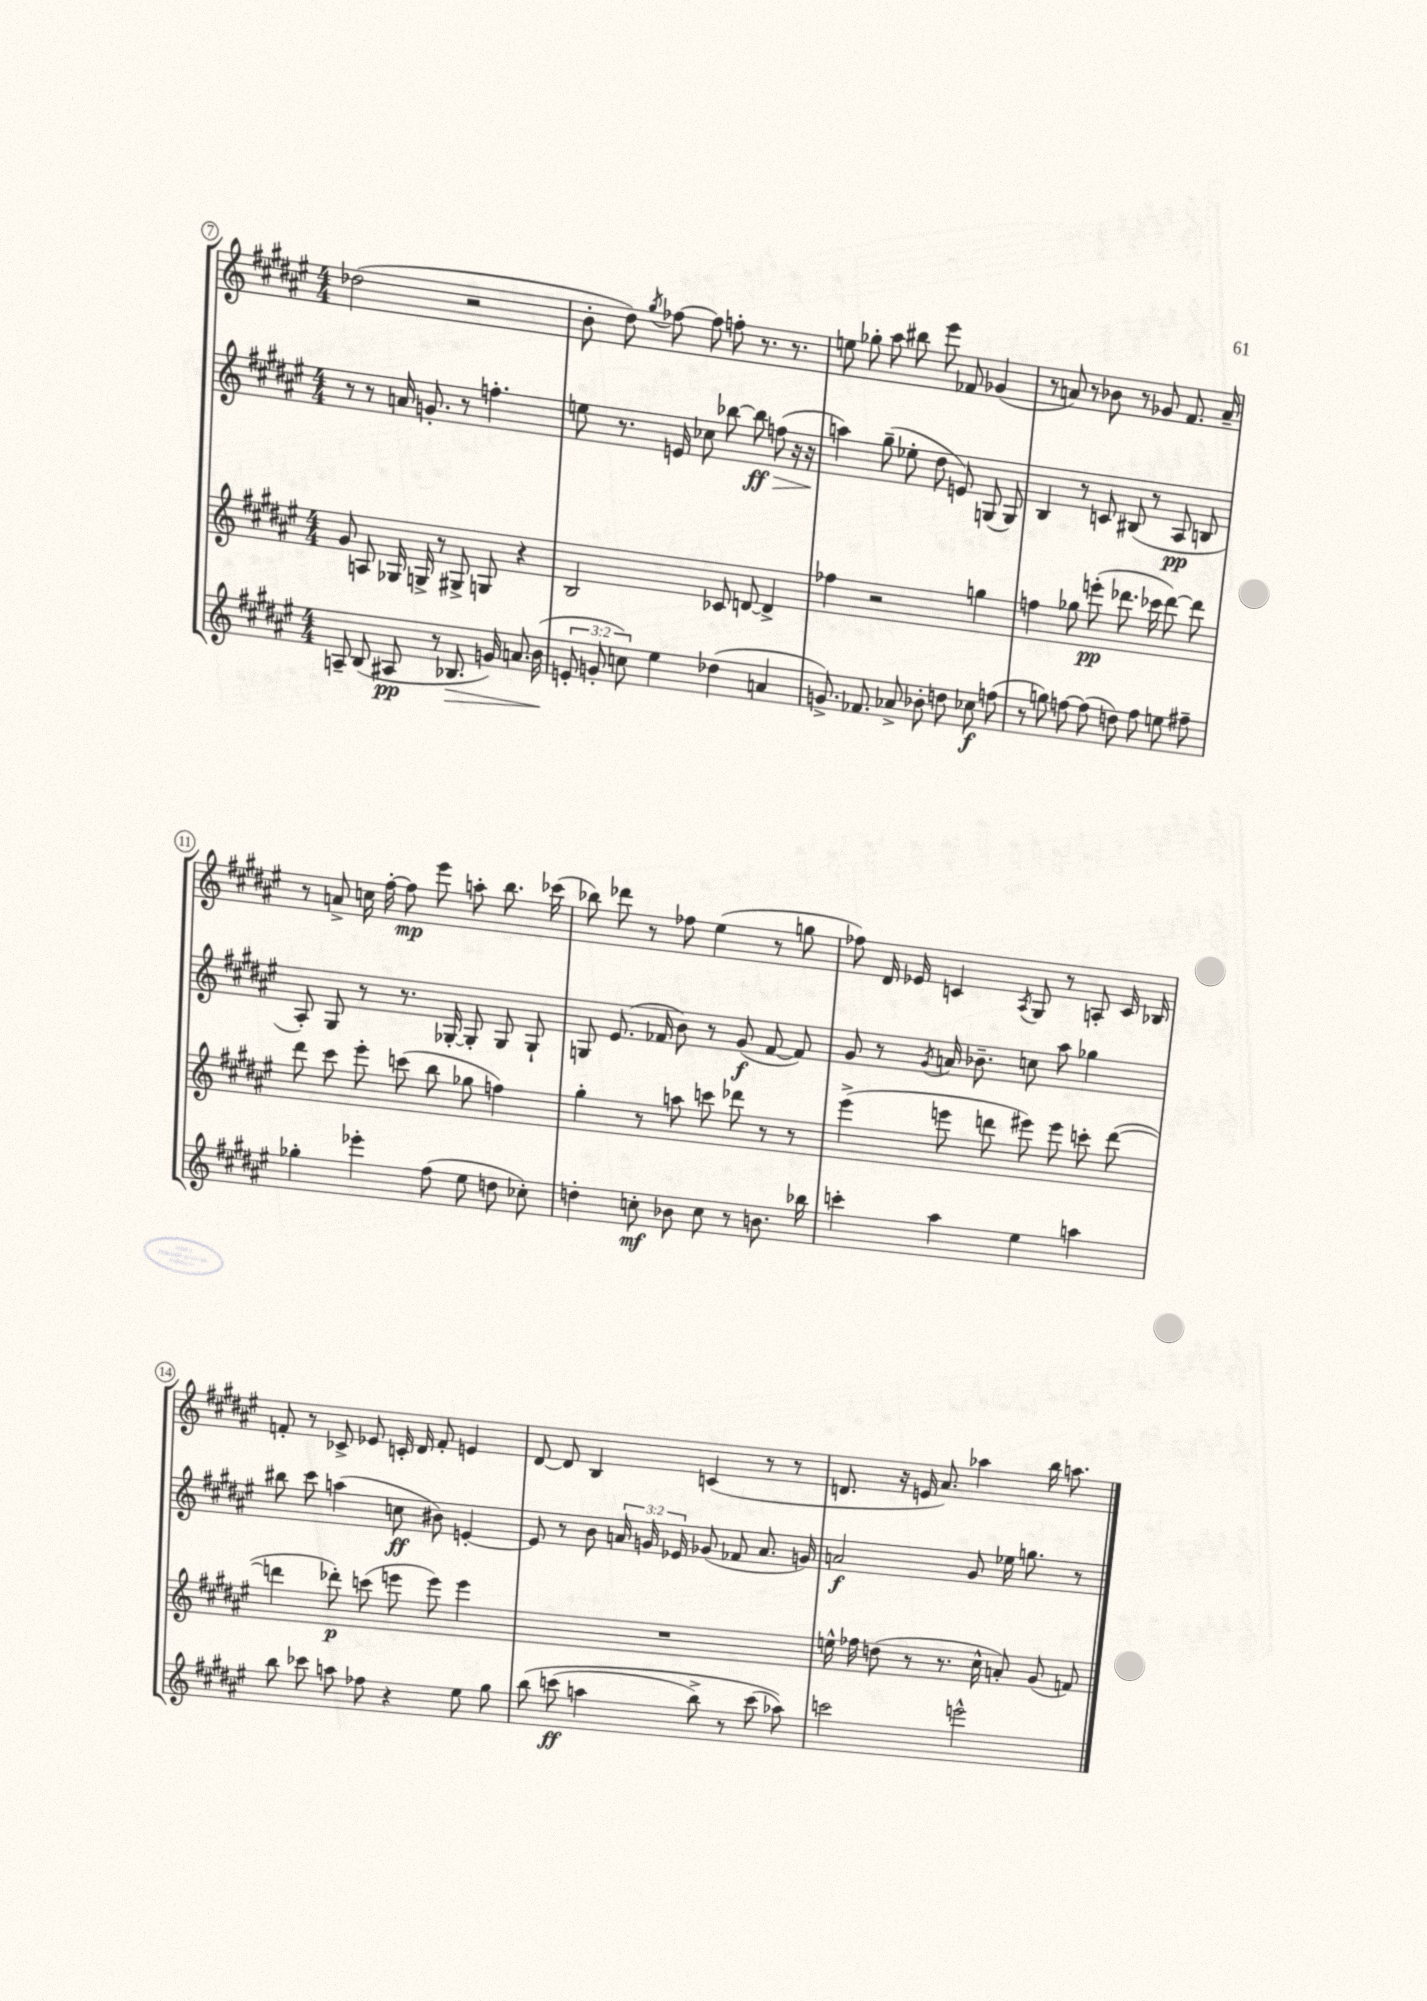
<<
\new StaffGroup <<
\new Staff = "s0" {
    \clef treble \key fis \major \numericTimeSignature \time 4/4
    \autoBeamOff des''2( r2 |
    b'8-. dis''8) \acciaccatura { gis''8 } fes''8~ fes''8 f''8-. r8. r8. |
    e''8 ges''8-. ais''8 bis''8 eis'''8 fes'8 ges'4( |
    r8 a'8) r8 bes'8 r8 ges'8 fis'8. a'16-- |
    r8 a'8-> c''16 fis''16~-. fis''8\mp eis'''8 a''8-. b''8. ces'''16( |
    bes''8) des'''8 r8 fes''8 eis''4( r8 g''8 |
    fes''8) dis'16 ees'16 c'4 \acciaccatura { ais8 } gis8 r8 a8-. c'16 bes16 |
    f'8-. r8 ces'8-> ees'8 c'16-. dis'16 f'8-. e'4 |
    dis'8~ dis'8 b4 c'4( r8 r8 |
    d'8. r16 e'16 ais'8.) aes''4 b''16 a''8. \bar "|." |
}
\new Staff = "s1" {
    \clef treble \key fis \major \numericTimeSignature \time 4/4 \override Staff.TupletNumber.text = #tuplet-number::calc-fraction-text
    \autoBeamOff r8 r8 a'16 g'8.-. r8 f''4.-. |
    e''8 r8. e'16 ces''8 bes''8~ bes''8\ff\> f''8( r16 r16 |
    a''4\!) gis''8--( ees''8-. dis''8 e'8) g8( g8) |
    b4 r8 c'8 bis8( r8 ais8\pp b8 |
    ais8-.) gis8 r8 r8. ges16~-. ges8-. ges8 ges8-! |
    g8 eis'8.( fes'16 b'8) r8 gis'8\f( fes'8~ fes'8) |
    gis'8 r8 \acciaccatura { gis'8 } a'16 bes'8.-- c''8 ais''8 ges''4 |
    bis''8 cis'''8 a''4( c''8\ff bis'8) e'4~-. |
    e'8 r8 b'8 \tuplet 3/2 { a'16 g'16 ees'16 } ges'8( fes'8 a'8. g'16) |
    a'2\f gis'8 ees''16 g''8. r8 \bar "|." |
}
\new Staff = "s2" {
    \clef treble \key fis \major \numericTimeSignature \time 4/4
    \autoBeamOff gis'8 a8 ges16 g16-> r8 gis8-> g8 r4 |
    b2 ces'8 d'8~ d'4-> |
    fes''4 r2 g''4 |
    f''4 ges''8 e'''8-.\pp( des'''8. ces'''16 des'''8~) des'''8 |
    dis'''8 cis'''8 eis'''8-. c'''8( b''8 ges''8 f''4) |
    gis''4-. r8 a''8 c'''8 des'''8 r8 r8 |
    eis'''4->( e'''8 d'''8 eis'''8) eis'''8 c'''8-. d'''8~( |
    d'''4 des'''8-.\p) c'''8( e'''8 e'''8) e'''4 |
    R1 |
    e''16-^ fes''16 d''8( r8 r8. cis''16-^ a'8-.) gis'8( f'8) \bar "|." |
}
\new Staff = "s3" {
    \clef treble \key fis \major \numericTimeSignature \time 4/4 \override Staff.TupletNumber.text = #tuplet-number::calc-fraction-text
    \autoBeamOff a8-- b8( ais8\pp r8 bes8.\> g'16) a'8. b'16\!( |
    \tuplet 3/2 { e'8-. g'8-. c''8) } eis''4 des''4( a'4 |
    g'8.->) fes'8. aes'8-> bes'8-. d''8 ces''8\f f''8( |
    r8 g''8) f''8~ f''8( d''8) f''8 e''8 fis''8-- |
    ges''4-. ees'''4-. fis''8( eis''8 d''8 ces''8-.) |
    d''4-. c''8-.\mf bes'8 c''8 r8 b'8. bes''16 |
    c'''4-. ais''4 eis''4 a''4 |
    b''8 ces'''8 a''8 fes''8 r4 eis''8 gis''8 |
    b''8\( c'''8\ff( a''4 b''8->) r8 c'''8( aes''8)\) |
    c'''2 e'''2-^ \bar "|." |
}
>>
>>
\layout { \context { \Score currentBarNumber = #7 \override BarNumber.stencil = #(make-stencil-circler 0.1 0.3 ly:text-interface::print) } }
